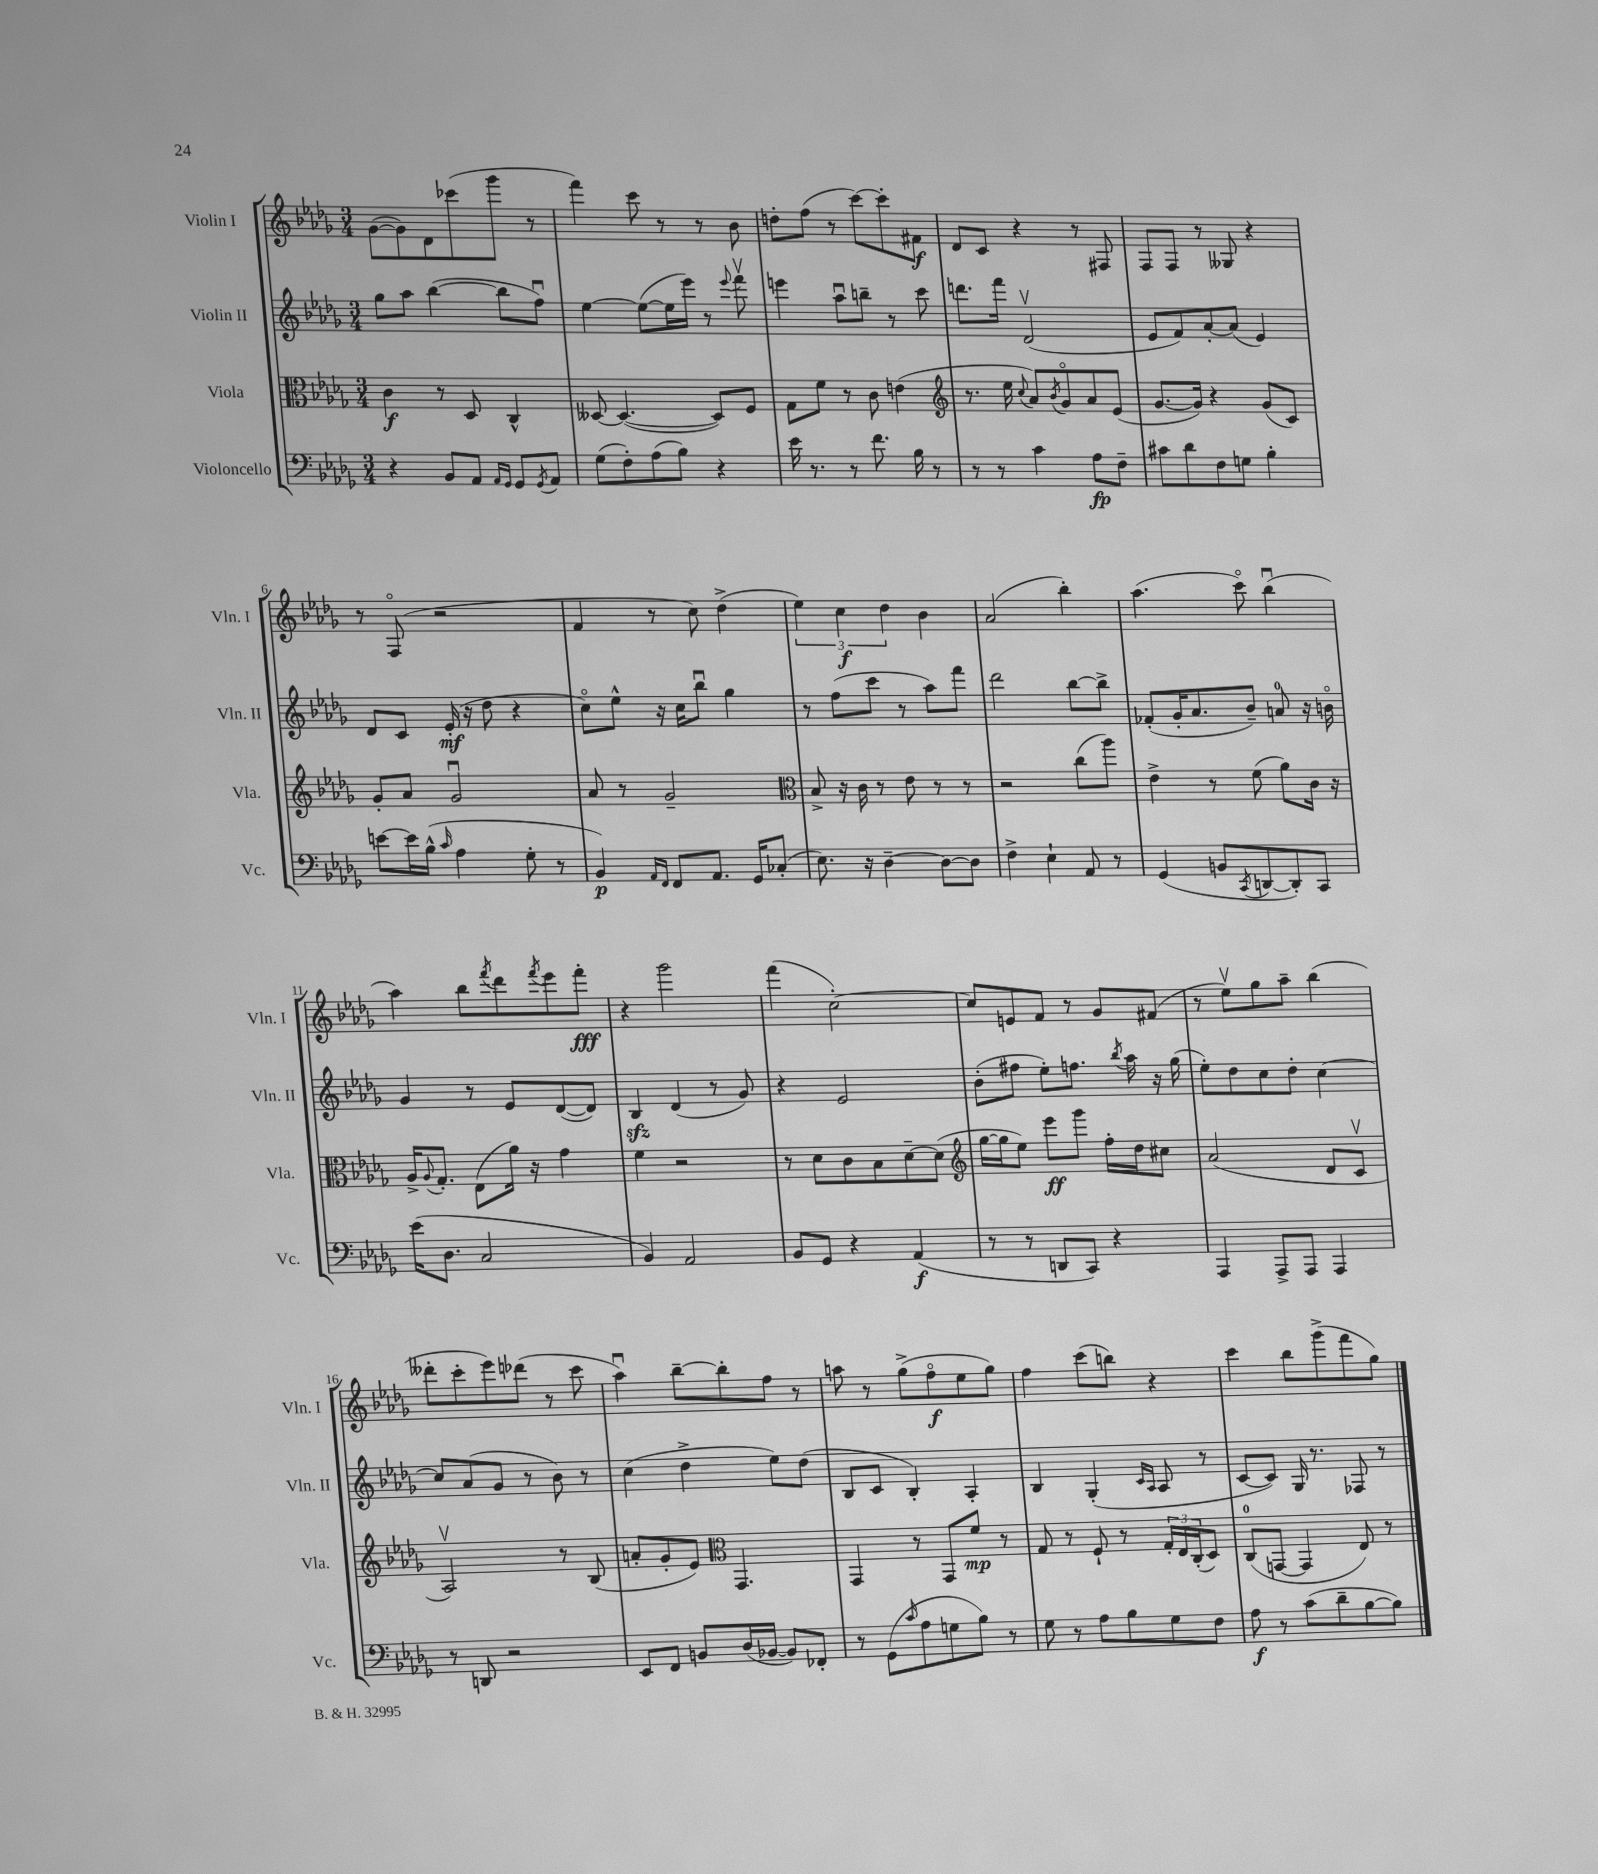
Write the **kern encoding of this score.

**kern	**kern	**kern	**kern
*staff4	*staff3	*staff2	*staff1
*clefF4	*clefC3	*clefG2	*clefG2
*k[b-e-a-d-g-]	*k[b-e-a-d-g-]	*k[b-e-a-d-g-]	*k[b-e-a-d-g-]
*M3/4	*M3/4	*M3/4	*M3/4
4r	4c\	8gg-\L	([8g-\L
.	.	8aa-\J	8g-\])
8BB-/L	8r	([4bb-\	8d-\
8AA-/J	8D-/	.	(8ccc-\
16qqAA-/LL	.	.	.
16qqGG-/JJ	.	.	.
8GG-/L	4C^^/	8bb-\]L	8ggg-\J
8qGG-/	.	.	.
8AA-/J	.	8ffu\J)	8r
=	=	=	=
(8G-\L	[8D--/	[4ee-\	4fff\)
8F'\)	(4.D--/_	.	.
(8A-\	.	(8ee-\_L	8ccc\
8B-\J)	.	16ee-\]L	8r
.	.	16eee-\JJ)	.
4r	8D--/]L)	8r	8r
.	.	8qqeee-/	.
.	8F/J	8fffv\	8b-\
=	=	=	=
16e-\	8G-\L	4eee\	8dd'\L
8.r	.	.	.
.	8f\J	.	(8ff\J
8r	8r	8aa-u\L	8r
8.f\	8c\	8bb~\J	[8ccc\L)
.	(4e\	8r	8ccc'\]
16B-\	.	.	.
8r	.	8ccc\	8f#\J
=	=	=	=
*	*clefG2	*	*
8r	8.r	8.ddd\L	8d-/L
8r	.	.	8c/J
.	16ee-\	16fff\Jk	.
.	8qqcc/	.	.
4c\	8a-/L)	(2d-v/	4r
.	8qb-/	.	.
.	8g-o/	.	.
8A-\L	8a-/	.	8r
8F~\J	(8e-/J	.	8F#/
=	=	=	=
8c#\L	[8.g-/L	8e-/L	8F/L
8d-\	.	8f/)	8F/J
.	16g-/]Jk)	.	.
8F\	4r	[8a-'/	8r
8G\J	.	(8a-/]J	8G--/
4B-'\	(8g-/L	4e-/)	4r
.	8c/J)	.	.
=	=	=	=
[8e\L	8g-'/L	8d-/L	8r
16e\]L	8a-/J	8c/J	(8Fo/
(16B-^^\JJ	.	.	.
16qqc/	.	.	.
4A-\	2g-u/	(16e-'/	2r
.	.	16r	.
.	.	8dd-\	.
8G-'\	.	4r	.
8r	.	.	.
=	=	=	=
4BB-/)	8a-/	8cco\L)	4f/
.	8r	8ee-^^\J	.
16qqAA-/LL	.	.	.
16qqFF/JJ	.	.	.
8FF/L	2g-~/	16r	8r
.	.	16cc\LK	.
8.AA-/J	.	8bb-u\J	8cc\)
.	.	4gg-\	(4dd-^\
16GG-/LK	.	.	.
(8C-'/J	.	.	.
=	=	=	=
*	*clefC3	*	*
8.E-\)	8B-^/	8r	6ee-\)
.	16r	(8ff\L	.
.	.	.	6cc\
16r	16c\	.	.
[4D-~\	8r	8ccc\J	.
.	.	.	6dd-\
.	8e-\	8r	.
8D-\_L	8r	8aa-\L)	4b-\
8D-\]J	8r	8fff\J	.
=	=	=	=
4F^\	2r	2ddd-\	(2a-/
4E-`\	.	.	.
8AA-/	(8cc\L	[8bb-\L	4bb-'\)
8r	8aa-\J)	8bb-^\]J	.
=	=	=	=
(4GG-/	4e-^\	(8f-'/L	(4.aa-\
.	.	16g-'/K	.
.	.	8.a-/	.
8BB/L	8r	.	.
8qCC/	.	.	.
[8DD/	(8f\	8b-~/J)	8ccco\)
8DD'/])	8a-\L)	8a/	(4bb-u\
8CC/J	16c\Jk	16r	.
.	16r	16bo\	.
=	=	=	=
(16e-\LK	16A-^/LK	4g-/	4aa-\)
.	8qqA-/	.	.
8.D-\J	8.G-'/J	.	.
2C/	(8E-\L	8r	8bb-\L
.	.	.	8qfff/
.	16a-\Jk)	8e-/L	8ddd-\
.	16r	.	.
.	.	.	8qfff/
.	4g-\	([8d-/	8eee-\
.	.	8d-/]J)	8fff'\J
=	=	=	=
4BB-/)	4f\	4B-/	4r
2AA-/	2r	(4d-/	2ggg-\
.	.	8r	.
.	.	8g-/)	.
=	=	=	=
8BB-/L	8r	4r	(4fff\
8GG-/J	8d-\L	.	.
4r	8c\	2e-/	[2cc'\)
.	8B-\	.	.
(4AA-/	[8d-~\	.	.
.	(8d-\]J	.	.
=	=	=	=
*	*clefG2	*	*
8r	[16gg-\LL	(8b-'\L	8cc/]L
.	16gg-\]J	.	.
8r	8ee-\J)	8ff#\J	8e/
8DD/L	8eee-\L	8ee-'\L)	8f/J
8CC/J)	8ggg-\J	8.ff\J	8r
4r	16ff'\LL	.	8g-/L
.	.	8qbb-/	.
.	16dd-\J	16aa-\	.
.	8cc#\J	16r	(8f#/J
.	.	(16gg-\	.
=	=	=	=
4AAA-/	(2a-/	8ee-'\L)	8r
.	.	8dd-\	8ee-v\L)
8AAA-^/L	.	8cc\	8gg-\
8AAA-/J	.	8dd-'\J	8aa-~\J
4AAA-/	8d-/L	[4cc\	(4bb-\
.	8cv/J	.	.
=	=	=	=
8r	2A-v/)	8cc/]L	8ddd--'\L
8DD/	.	(8a-/	8ccc'\
2r	.	8g-/J	8eee-\)
.	.	8r	(8ddd-\J
.	8r	8b-\)	8r
.	(8B-/	8r	8ccc\
=	=	=	=
8EE-/L	8a'/L	(4cc\	4aa-u\)
8FF/J	8g-'/	.	.
8BB/L	8e-/J)	4dd-^\	[8bb-~\L
*	*clefC3	*	*
(16D-/L	4.GG-/	.	8bb-'\]
[16BB-/JJ	.	.	.
8BB-/]L)	.	8ee-\L)	8ff\J
8FF-'/J	.	(8dd-\J	8r
=	=	=	=
8r	4GG-/	8B-/L	8aa\
(8GG-\L	.	8c/J	8r
16qqc/	.	.	.
8A-\	8r	4B-'/)	(8gg-^\L
8G\	8GG-/L	.	8ffo\
8B-\J)	8f/J	4A-'/	8ee-\
8r	8r	.	8gg-\J)
=	=	=	=
8G-\	8G-/	4B-/	4ff\
8r	8r	.	.
8A-\L	8F`/	(4G-'/	(8ccc\L
8B-\	8r	.	8bb\J)
.	.	16qqc/LL	.
.	.	16qqA-/JJ	.
8G-\	24G-'/LL	8A-/	4r
.	24E-/	.	.
.	(24C'/J	.	.
8F\J	8D-/J)	8r	.
=	=	=	=
8A-\	(8C/L	[8c/L	4ccc\
8r	[8GG/J	8c/]J)	.
(8c\L	4GG/]	16G-/	8bb-\L
.	.	8.r	.
8d-~\	.	.	(8ggg-^\
[8B-\	8E-/)	8F-/	8fff\
8B-\]J)	8r	8r	8gg-\J)
==	==	==	==
*-	*-	*-	*-
